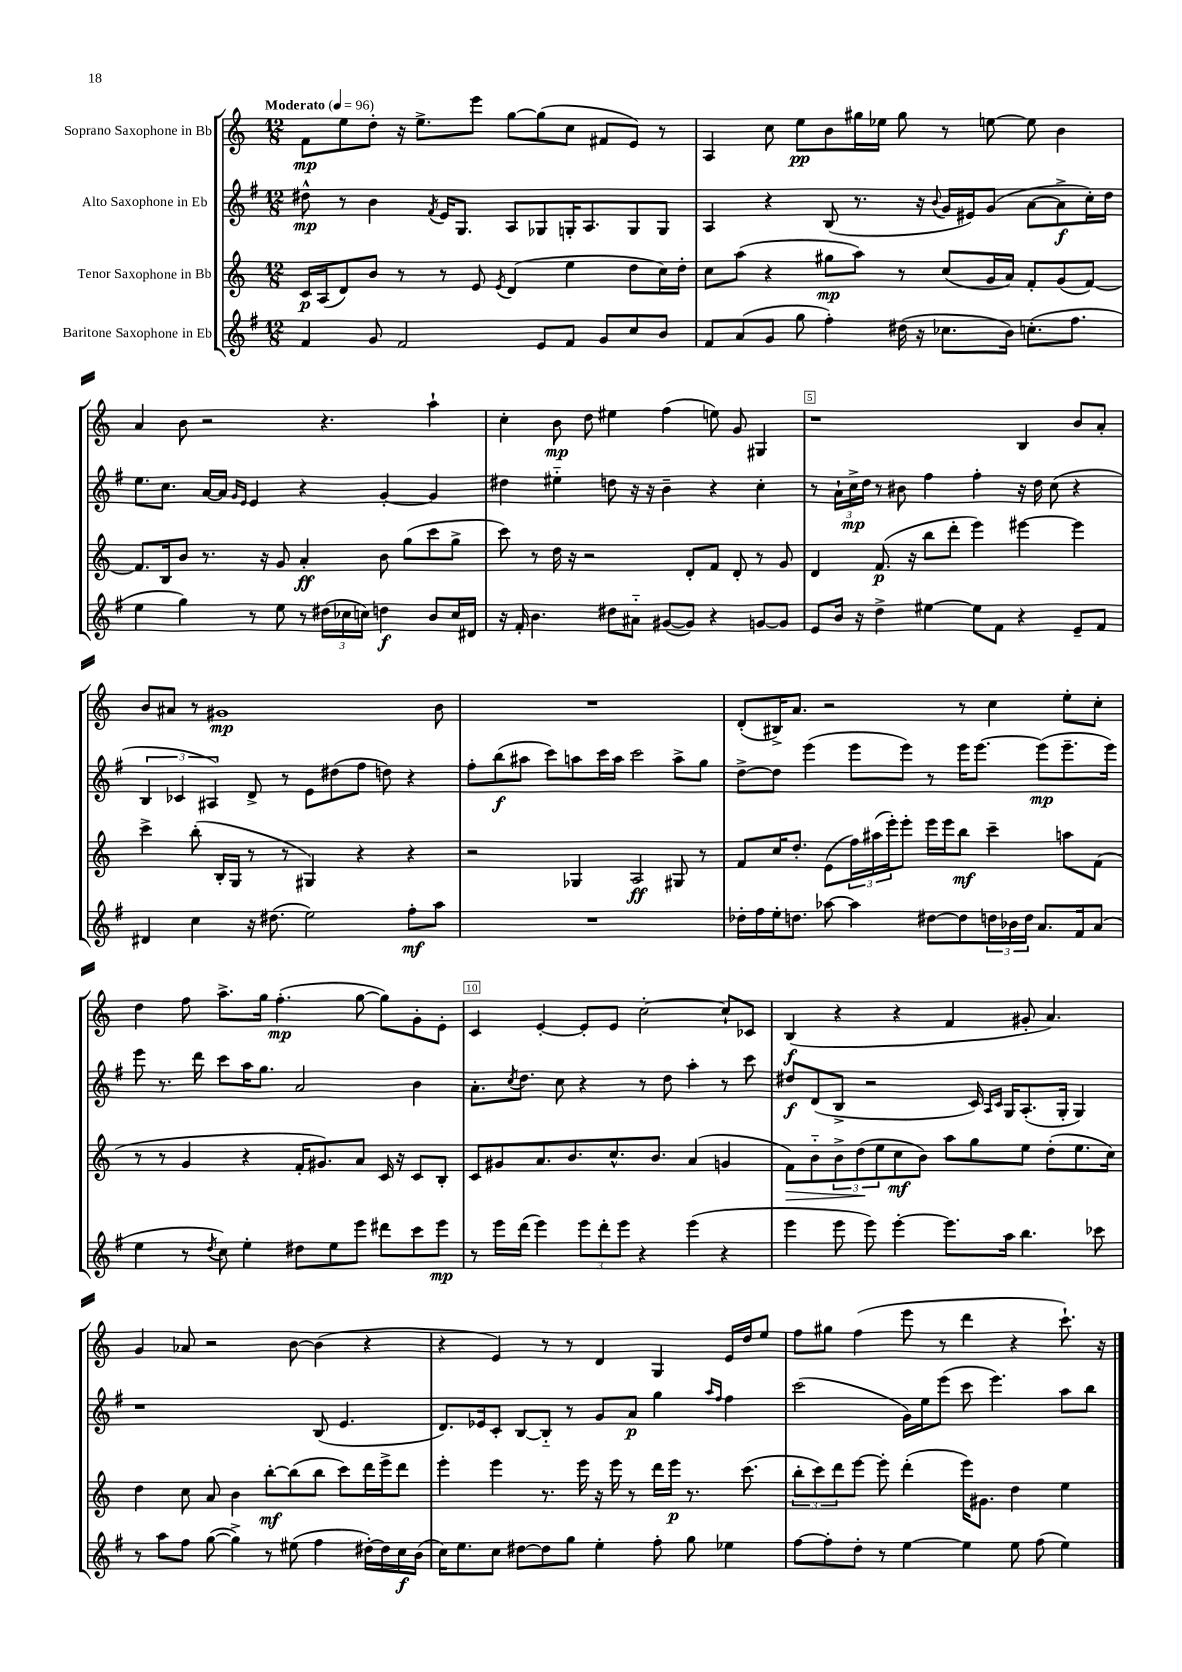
<<
\new StaffGroup <<
\new Staff = "s0" \with { instrumentName = "Soprano Saxophone in Bb" } {
    \clef treble \key c \major \numericTimeSignature \time 12/8 \tempo "Moderato" 4 = 96
    f'8\mp e''8 d''8-. r16 e''8.-> e'''8 g''8~ g''8( c''8 fis'8 e'8) r8 |
    a4 c''8 e''8\pp b'8 gis''16 ees''16 gis''8 r8 e''8~ e''8 b'4 |
    a'4 b'8 r2 r4. a''4-! |
    c''4-. b'8\mp d''8 eis''4 f''4( e''8) g'8 gis4 |
    r1 b4 b'8 a'8-. |
    b'8 ais'8 r8 gis'1\mp b'8 |
    R1. |
    d'8-.( bis16->) a'8. r2 r8 c''4 e''8-. c''8-. |
    d''4 f''8 a''8.-> g''16 f''4.-.\mp( g''8~ g''8) g'8-. e'8-. |
    c'4 e'4~-. e'8-. e'8 c''2~-. c''8-! ces'8 |
    b4\f( r4 r4 f'4 gis'8-. a'4.) |
    g'4 aes'8 r2 b'8~ b'4( r4 |
    r4 e'4) r8 r8 d'4 g4 e'16 d''16 e''8 |
    f''8 gis''8 f''4( e'''8 r8 d'''4 r4 c'''8.-!) r16 \bar "|." |
}
\new Staff = "s1" \with { instrumentName = "Alto Saxophone in Eb" } {
    \clef treble \key g \major \numericTimeSignature \time 12/8
    dis''8-^\mp r8 b'4 \acciaccatura { fis'8 } e'16 g8. a8 ges8 g16-. a8. g8 g8 |
    a4 r4 b8( r8. r16 \appoggiatura { b'8 } g'16 eis'16) g'8( a'8~ a'8->\f c''16-.) d''16 |
    e''8. c''8. a'16~ a'16 \grace { g'16 e'16 } e'4 r4 g'4~-. g'4 |
    dis''4 eis''4-_ d''8 r16 r16 b'4-- r4 c''4-. |
    r8 \tuplet 3/2 { a'16-! c''16->\mp d''16 } r8 bis'8 fis''4 fis''4-. r16 d''16 c''8( r4 |
    \tuplet 3/2 { b4 ces'4 ais4) } d'8-> r8 e'8 dis''8( fis''8 d''8) r4 |
    fis''8-. b''8\f( ais''8 c'''8) a''8 c'''16 a''16 c'''2 a''8-> g''8 |
    d''8~-> d''8 e'''4( e'''8 e'''8) r8 e'''16 e'''8.~ e'''8\mp( e'''8.-- e'''16) |
    e'''8 r8. d'''16 c'''8 a''16 g''8. a'2 b'4 |
    a'8.-. \acciaccatura { c''8 } d''8. c''8 r4 r8 d''8 a''4-. r8 c'''8 |
    dis''8\f d'8( b8-> r2 c'16) \grace { a16 c'16 } g16 a8.-.( g16-. g4) |
    r1 b8( e'4. |
    d'8.) ees'16 c'8-. b8~ b8-_ r8 g'8 a'8\p g''4 \grace { a''16 fis''16 } fis''4 |
    c'''2( g'16) e''16 e'''8( c'''8 e'''4.) a''8 b''8 \bar "|." |
}
\new Staff = "s2" \with { instrumentName = "Tenor Saxophone in Bb" } {
    \clef treble \key c \major \numericTimeSignature \time 12/8
    c'16\p a16( d'8) b'8 r8 r8 e'8 \acciaccatura { e'8 } d'4( e''4 d''8 c''16) d''16-. |
    c''8 a''8( r4 gis''8\mp a''8) r8 c''8( g'16 a'16) f'8-. g'8( f'8~) |
    f'8. b16 b'8 r8. r16 g'8 a'4-.\ff b'8 g''8( c'''8 g''8-> |
    c'''8) r8 d''16 r16 r2 d'8-. f'8 d'8-. r8 g'8 |
    d'4 f'8.\p( r16 b''8 d'''8-. e'''4) eis'''4~ eis'''4 |
    c'''4-> b''8-.( b16-. g16 r8 r8 gis4) r4 r4 |
    r2 ges4 a2\ff gis8 r8 |
    f'8 c''16 d''8.-. e'8( \tuplet 3/2 { f''16) ais''16( e'''16-.) } e'''8-. e'''16 e'''16 b''8\mf c'''4-- a''8 f'8( |
    r8 r8 g'4 r4 f'16-. gis'8.) a'8 c'16 r16 c'8 b8-. |
    c'8 gis'8 a'8. b'8. c''8.-^ b'8. a'4( g'4 |
    f'8\>) b'8-_ \tuplet 3/2 { b'8-> d''8\!( e''8 } c''8\mf b'8) a''8 g''8 e''8 d''8-.( e''8. c''16) |
    d''4 c''8 a'8 b'4 b''8~-.\mf b''8( b''8 c'''8) d'''16 e'''16-> d'''8 |
    e'''4-. e'''4 r8. e'''16 r16 e'''16 r8 d'''16 e'''16\p r8. c'''8.( |
    \tuplet 3/2 { b''8-. c'''8) d'''8 } e'''8~ e'''8-. d'''4-.( e'''16) gis'8. d''4 e''4 \bar "|." |
}
\new Staff = "s3" \with { instrumentName = "Baritone Saxophone in Eb" } {
    \clef treble \key g \major \numericTimeSignature \time 12/8
    fis'4 g'8 fis'2 e'8 fis'8 g'8 c''8 b'8 |
    fis'8 a'8( g'8 g''8 fis''4-.) dis''16( r16 ces''8. b'16) c''8.-.( fis''8. |
    e''4 g''4) r8 e''8 r8 \tuplet 3/2 { dis''16( ces''16 c''16) } d''4\f b'8 c''16 dis'16 |
    r16 fis'16-. b'4. dis''8 ais'8-_ gis'8~( gis'8) r4 g'8~ g'8 |
    e'8 b'16 r16 d''4-> eis''4~ eis''8 fis'8 r4 e'8-- fis'8 |
    dis'4 c''4 r16 dis''8.( e''2) fis''8-.\mf a''8 |
    R1. |
    des''16-. fis''16 e''16-. d''8. aes''8~ aes''4 dis''8~ dis''8 \tuplet 3/2 { d''16 bes'16 d''16 } a'8. fis'16 a'8( |
    e''4 r8 \acciaccatura { d''8 } c''8) e''4-. dis''8 e''8 e'''8 dis'''8 c'''8 e'''8\mp |
    r8 e'''16 d'''16( e'''4) \tuplet 3/2 { e'''8 d'''8-. e'''8 } r4 e'''4( r4 |
    e'''4 e'''8 e'''8) e'''4~-. e'''8. a''16 b''4. ces'''8 |
    r8 a''8 fis''8 g''8~( g''4->) r8 eis''8( fis''4 dis''16~-.) dis''16 c''16\f b'16( |
    c''16) e''8. c''8 dis''8~ dis''8 g''8 e''4-. fis''8-. g''8 ees''4 |
    fis''8~ fis''8-. d''8-. r8 e''4~ e''4 e''8 fis''8( e''4) \bar "|." |
}
>>
>>
\layout { \context { \Score \override BarNumber.break-visibility = ##(#f #t #t) barNumberVisibility = #(every-nth-bar-number-visible 5) \override BarNumber.stencil = #(make-stencil-boxer 0.1 0.3 ly:text-interface::print) } }
